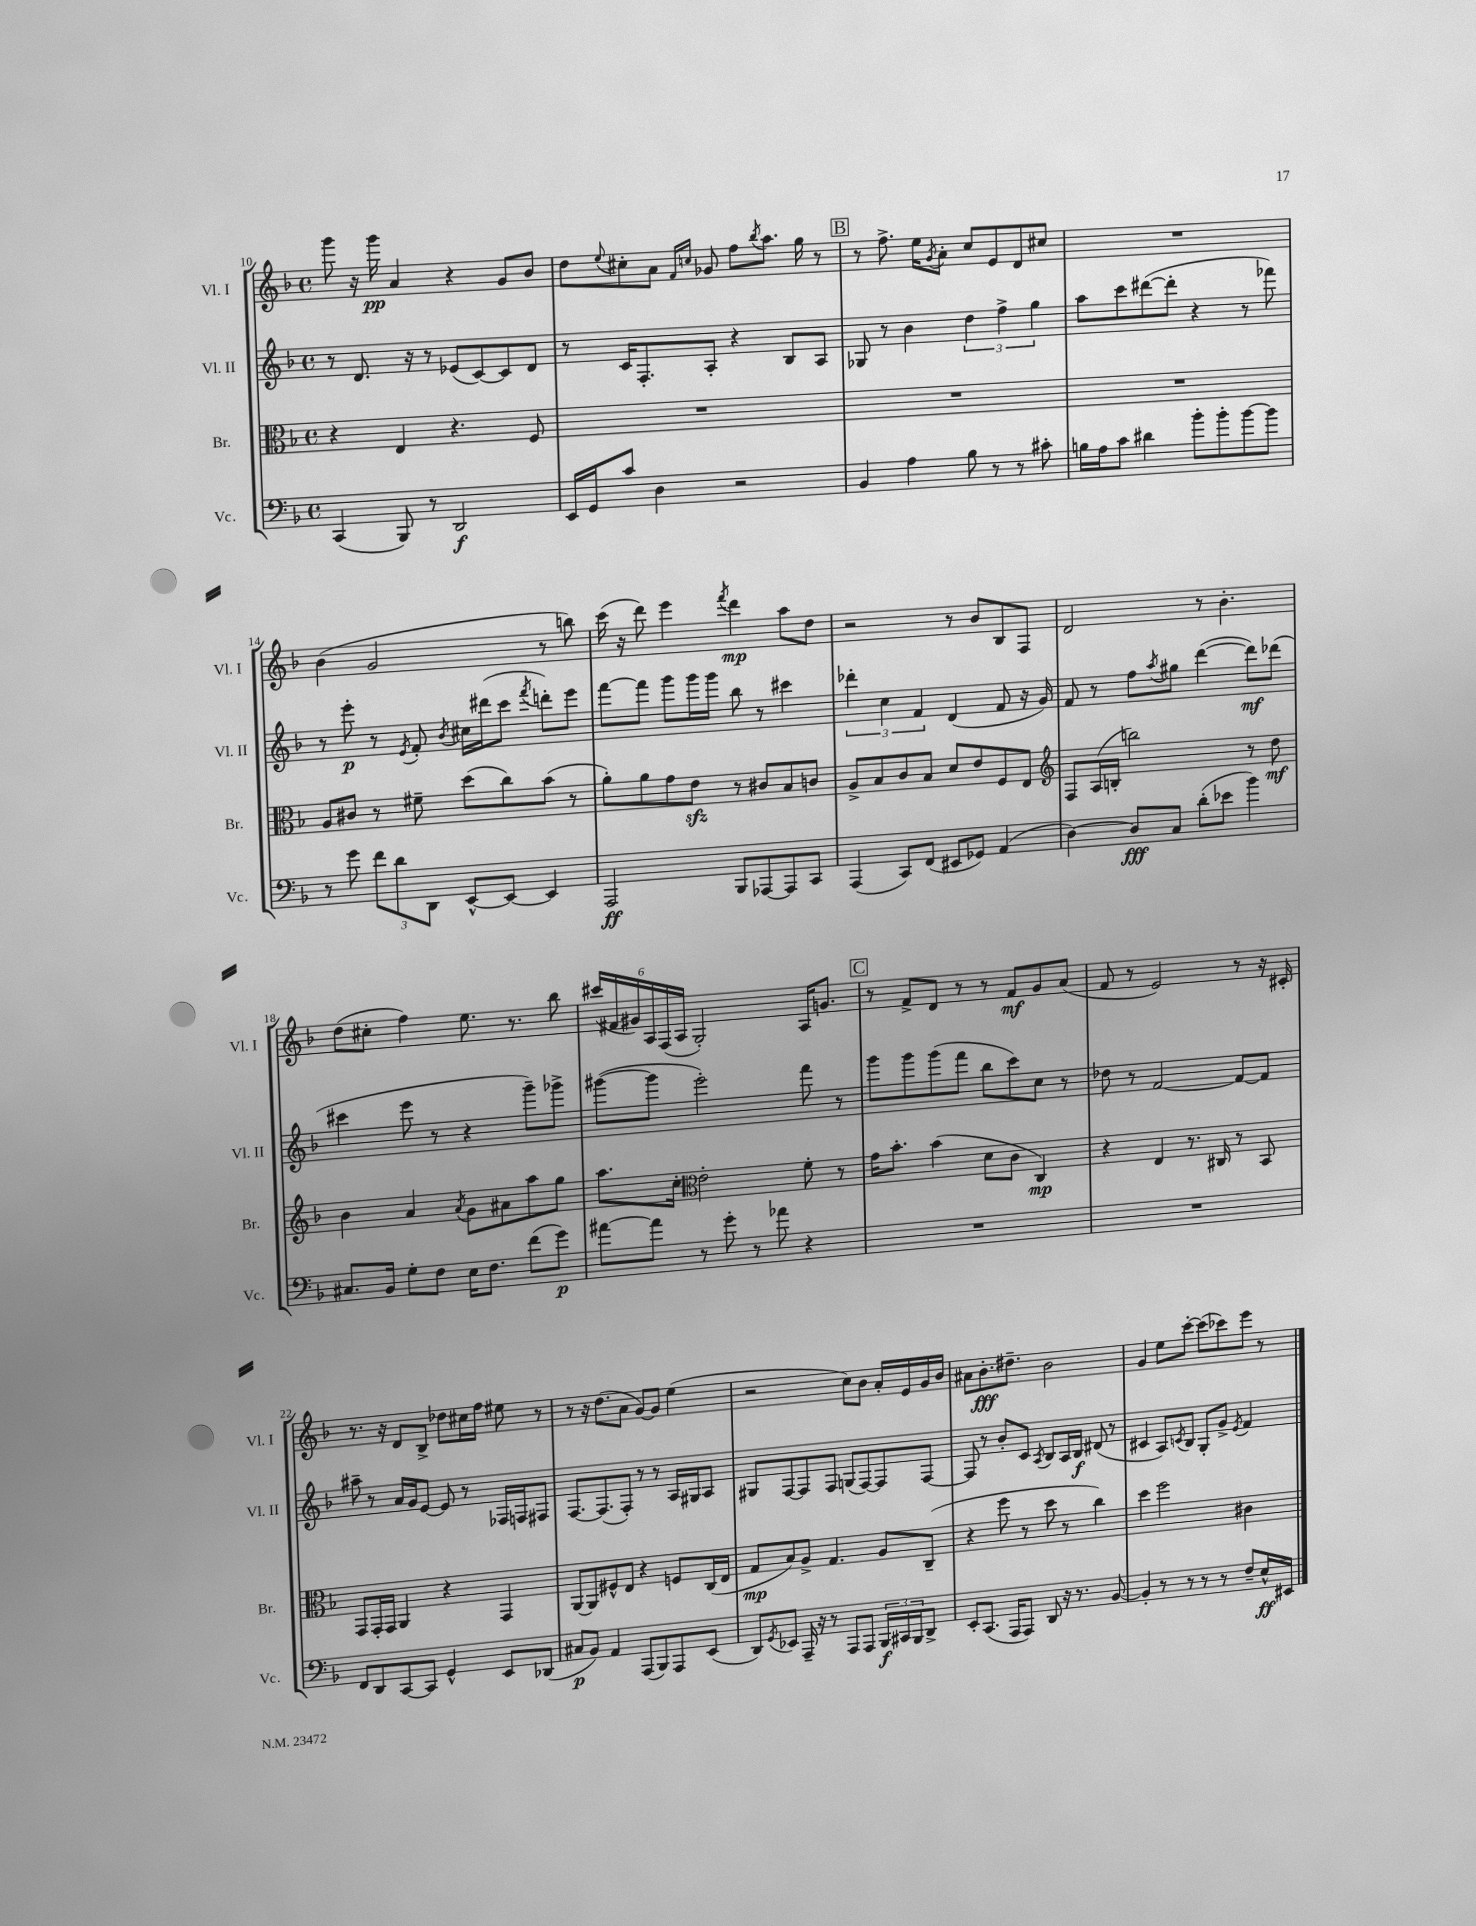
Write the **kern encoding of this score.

**kern	**kern	**kern	**kern
*staff4	*staff3	*staff2	*staff1
*clefF4	*clefC3	*clefG2	*clefG2
*k[b-]	*k[b-]	*k[b-]	*k[b-]
*M4/4	*M4/4	*M4/4	*M4/4
*met(c)	*met(c)	*met(c)	*met(c)
(4CC/	4r	8r	8ggg\
.	.	8.d/	16r
.	.	.	16ggg\
8BBB-/)	4E/	.	4a/
.	.	16r	.
8r	.	8r	.
2DD/	4.r	(8e-/L	4r
.	.	[8c/)	.
.	.	8c/]	8g/L
.	8F/	8d/J	8b-/J
=	=	=	=
16EE/LL	1r	8r	8dd\L
16GG/J	.	.	.
.	.	.	8qqee/
8c/J	.	16c/LK	8cc#'\
.	.	8.F'/	.
4D\	.	.	8a\J
.	.	.	16qqf/LL
.	.	.	16qqcc/JJ
.	.	8A'/J	8g-/
2r	.	4r	8ff\L
.	.	.	8qbb-/
.	.	.	8.aa\J
.	.	8B-/L	.
.	.	.	16gg\
.	.	8A/J	8r
=	=	=	=
4BB-/	1r	8G-/	8r
.	.	8r	8.ff^\
4A\	.	4b-\	.
.	.	.	16ee\LK
.	.	.	8qg/
.	.	.	8a'\J
8B-\	.	6dd\	8cc/L
8r	.	.	8e/
.	.	6ff^\	.
8r	.	.	8d/
.	.	6gg\	.
8c#'\	.	.	8cc#/J
=	=	=	=
16B\LL	1r	8aa\L	1r
16A\J	.	.	.
8c\J	.	8ccc\	.
4d#\	.	([8ddd#\	.
.	.	8ddd#'\]J	.
8b-'\L	.	4r	.
8b-'\	.	.	.
[8b-\	.	8r	.
8b-\]J	.	8fff-\)	.
=	=	=	=
8r	8A/L	8r	(4b-\
8g\	8c#/J	8eee'\	.
12f\L	8r	8r	2g/
12d\	.	.	.
.	.	8qe/	.
.	8f#~\	8f'/	.
12DD\J	.	.	.
.	.	8qb-/	.
[8EE^^/L	(8dd\L	16cc#\LL	.
.	.	(16ddd#\J	.
8EE/_J	8cc\)	8ccc\J	.
.	.	8qfff/	.
4EE/]	(8b-\J	8ddd'\L)	8r
.	8r	8eee\J	8bb\)
=	=	=	=
2AAA/	8a'\L)	[8fff\L	(16ccc\
.	.	.	16r
.	8a\	8fff\]J	8ddd\)
.	8g\	8ggg\L	4eee\
.	8e\J	16ggg\L	.
.	.	16ggg\JJ	.
.	.	.	8qfff/
8BBB-/L	8r	8bb-\	4ddd\
[8AAA-/	8c#/L	8r	.
8AAA-/]	8B-/	4ccc#\	8aa\L
8CC/J	8c/J	.	8dd\J
=	=	=	=
(4AAA/	8A^/L	6ddd-'\	2r
.	8B-/	.	.
.	.	6cc\	.
8CC/L)	8c/	.	.
.	.	6f/	.
(8FF/J	8B-/J	.	.
8EE#/L	8d/L	(4d/	8r
8GG-/J)	8e/	.	8b-/L
(4AA/	8F/	8f/	8B-/
.	8E/J	16r	8F/J
.	.	16g/)	.
=	=	=	=
*	*clefG2	*	*
[4D\)	8F/L	8f/	2d/
.	(16A/L	8r	.
.	16B'/JJ	.	.
8D/]L	2bb\)	8ff\L	.
.	.	8qaa/	.
8C/J	.	8gg#\J	.
(8d'\L	.	([4ddd\	8r
8e-\J	.	.	4.b-'\
4b-\)	8r	8ddd\]L)	.
.	8dd\	(8ddd-\J	.
=	=	=	=
8.C#/L	4b-\	4ccc#\	(8dd\L
.	.	.	8cc#'\J
16BB-/Jk	.	.	.
8G'\L	4a/	8eee\	4ff\)
8F\J	.	8r	.
.	8qa/	.	.
16E\LK	8g\L	4r	8.ee\
8.F\J	.	.	.
.	8a#\	.	.
.	.	.	8.r
(8f\L	8aa\	8ggg~\L)	.
8g\J)	8gg\J	8ggg-^\J	8bb-\
=	=	=	=
[8a#\L	8.aa\L	([8ggg#\L	(24ccc#/LL
.	.	.	24f#/
.	.	.	24g#/)
8a#\]J	.	8ggg#\]J	24A/
.	.	.	(24F/
.	16cc'\Jk	.	.
.	.	.	24A/JJ
*	*clefC3	*	*
8r	2e'\	2eee'\)	2G'/)
8g'\	.	.	.
8r	.	.	.
8a-\	.	.	.
4r	8f'\	8fff\	16A/LK
.	.	.	8.g/J
.	8r	8r	.
=	=	=	=
1r	16g\LK	8ggg\L	8r
.	8.b-'\J	.	.
.	.	8ggg\	8f^/L
.	(4b-\	(8ggg\	8d/J
.	.	8fff\J	8r
.	8d\L	8bb-\L	8r
.	8c\J	8ccc\)	8f/L
.	4C/)	8cc\J	8g/
.	.	8r	(8a/J
=	=	=	=
1r	4r	8dd-\	8f/
.	.	8r	8r
.	4E/	[2f/	2e/)
.	8.r	.	.
.	16C#/	.	.
.	8r	8f/_L	8r
.	8BB-/	8f/]J	16r
.	.	.	16c#'/
=	=	=	=
8FF/L	8GG/L	8aa#~\	8.r
8DD/	16GG'/L	8r	.
.	16GG/JJ	.	16r
[8CC/	4AA/	16a/LL	8d/L
.	.	16g/J	.
8CC/]J	.	[8e/J	8B-^/J
4GG^^/	4r	8e/]	8dd-\L
.	.	8r	16cc#\L
.	.	.	16ff\JJ
8EE/L	4GG/	16F-/LL	8ee#\
.	.	16F/J	.
(8DD-/J	.	8F#/J	8r
=	=	=	=
8C#/L	[8AA/L	[8.F/L	8r
8BB-/J)	8AA/]	.	16r
.	.	(8.F/]	(8.dd\L
4AA/	8F#^^/	.	.
.	8E/J	8F'/J)	8a\J
(8AAA/L	4r	8r	[8g/L)
8BBB-/)	.	8r	8g/]J
8AAA/	8F/L	16A/LL	(4ee\
.	.	16G#/J	.
(8EE/J	(16C/L	8A/J	.
.	16E/JJ	.	.
=	=	=	=
8DD/L)	8G/L	8G#/L	2r
8qGG/	.	.	.
8EE-/J	8B-/)	[8F/	.
16AAA~/	8A^/J	8F/]	.
16r	.	.	.
8r	4.G/	8F/J	.
8AAA/L	.	(8G/L	8cc\L)
8AAA/J	.	[8F/)	8b-\J
24BBB-/LL	8A/L	8F/]	16a'/LL
24CC#/	.	.	.
.	.	.	16e/
24BBB-/J	.	.	.
8DD^/J	(8C~/J	[8F/J	16g/
.	.	.	16b-/JJ
=	=	=	=
8EE'/L	4r	8F/]	8a#\L
(8.CC/J	.	8r	8.b-'\
.	8ff\	8b-'/L	.
16AAA/LK	.	.	8.dd#~\J
8AAA/J)	8r	8c/J	.
.	.	8qA/	.
8DD/	8dd\	8B-/L	2b-\
16r	8r	16A/L	.
8.r	.	16B-/JJ	.
.	4cc\)	(8d#/	.
[8BB-/	.	8r	.
=	=	=	=
4BB-'/]	4dd\	4c#/	4g/
8r	2ff\	8A/L)	8ee\L
.	.	8qc/	.
8r	.	8B-/J	[8ccc'\J
8r	.	8G'/L	(8ccc\]L
8r	.	8g^/J	8ccc-\)
.	.	8qe/	.
8F~/L	4c#\	4f/	8eee\J
16E^^/L	.	.	8r
16EE#/JJ	.	.	.
==	==	==	==
*-	*-	*-	*-
